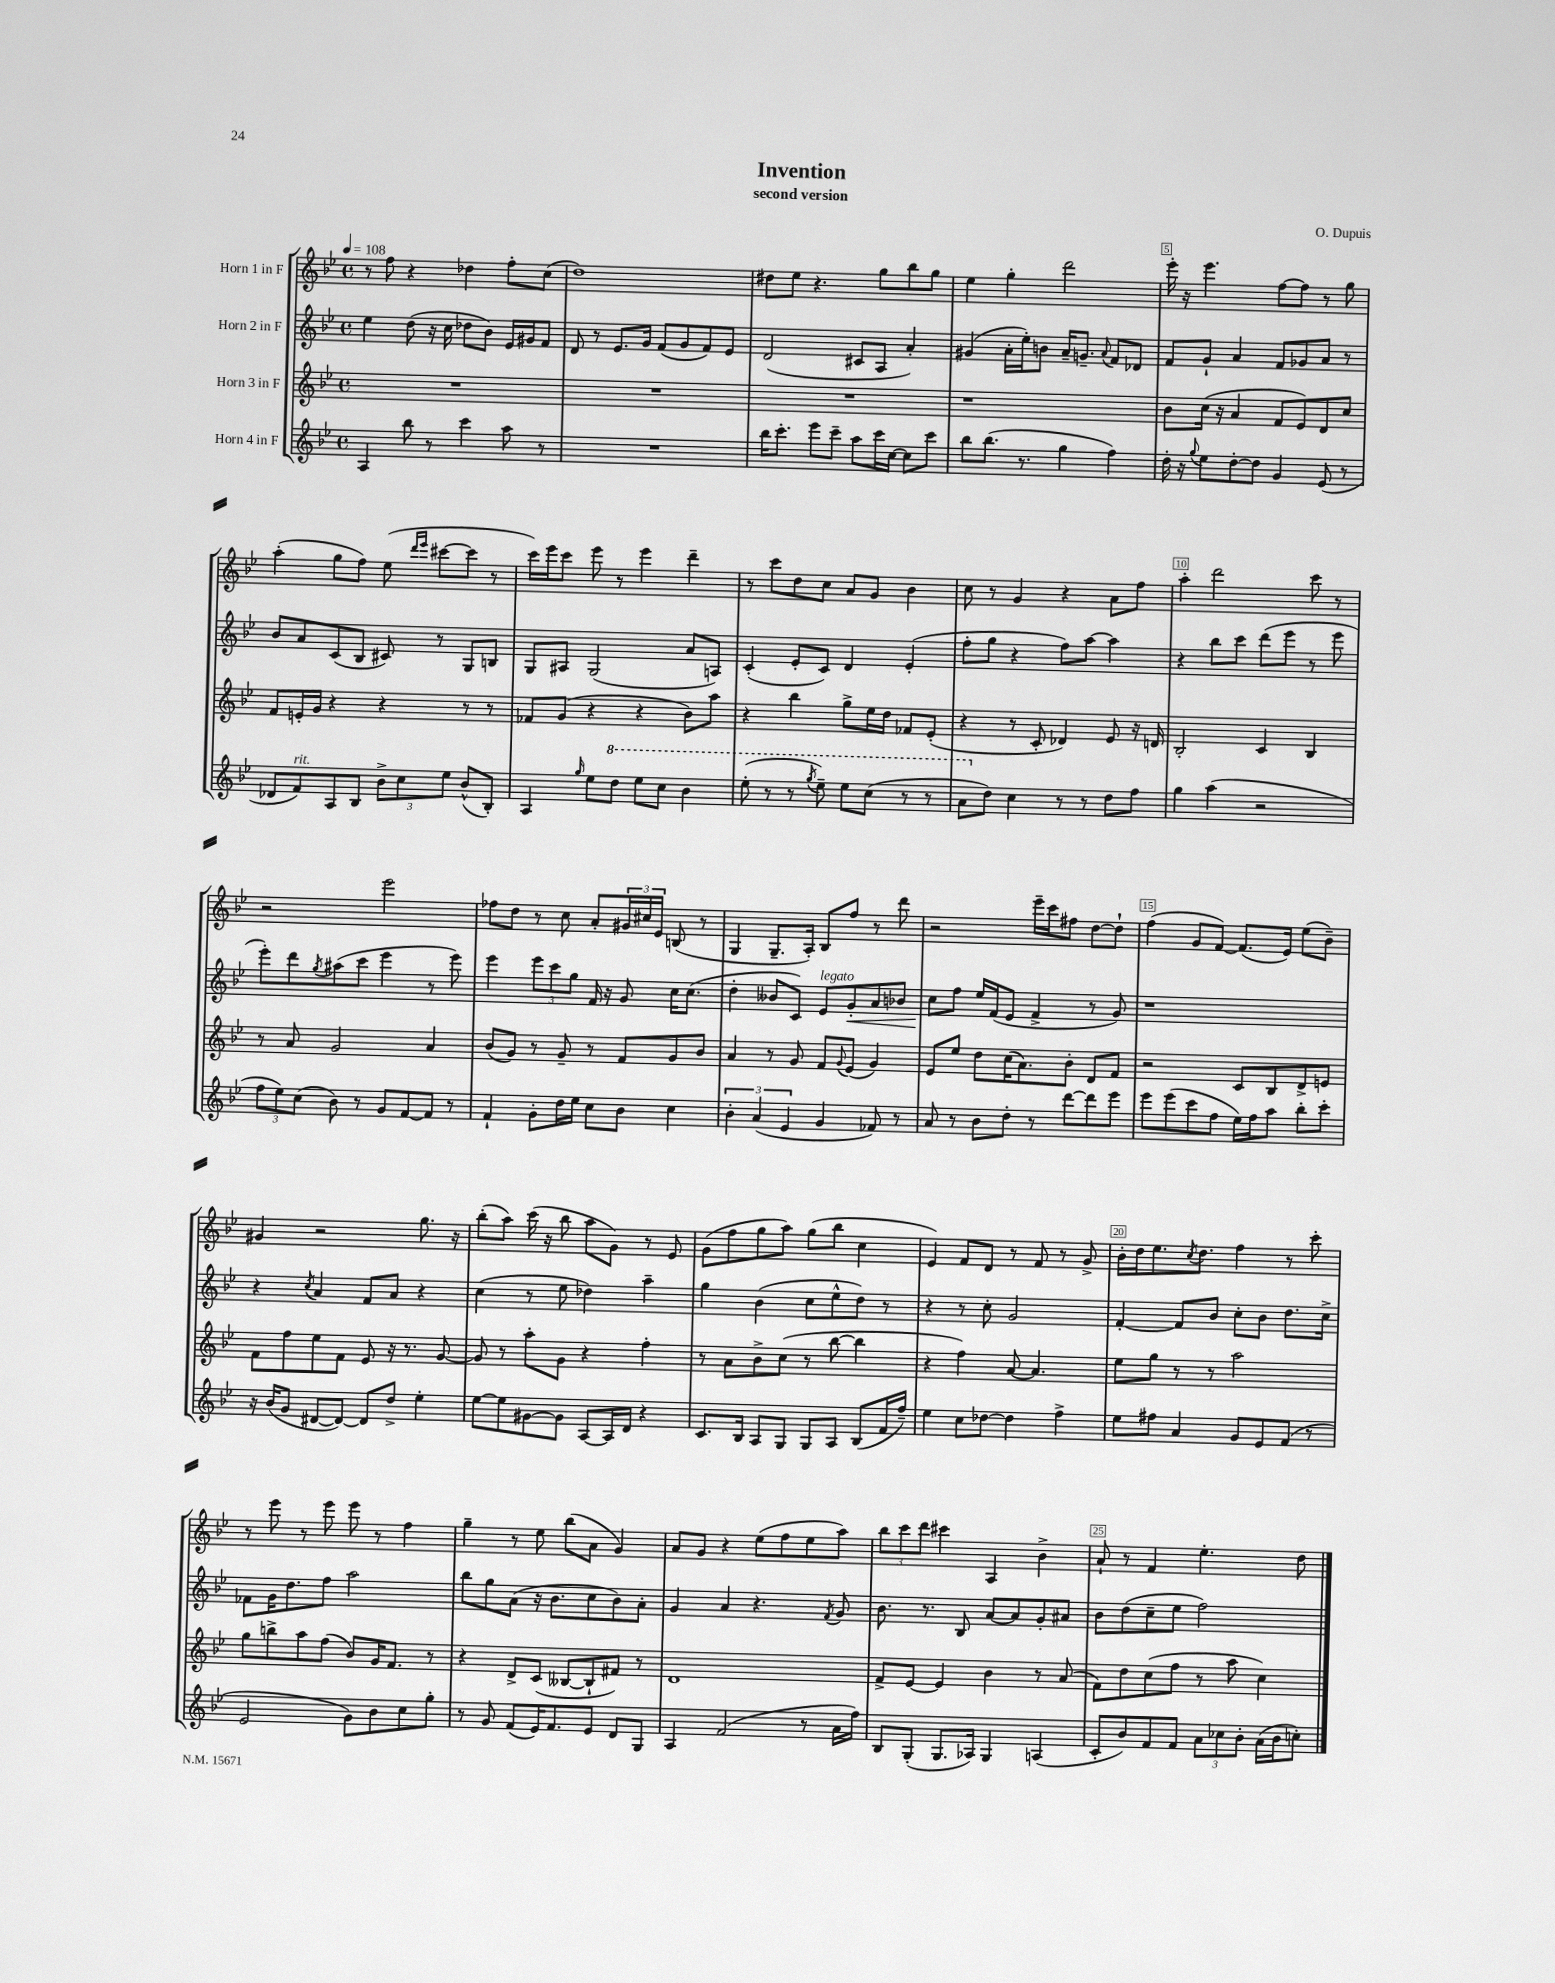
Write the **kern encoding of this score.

**kern	**kern	**kern	**kern
*staff4	*staff3	*staff2	*staff1
*clefG2	*clefG2	*clefG2	*clefG2
*k[b-e-]	*k[b-e-]	*k[b-e-]	*k[b-e-]
*M4/4	*M4/4	*M4/4	*M4/4
*met(c)	*met(c)	*met(c)	*met(c)
*MM108	*MM108	*MM108	*MM108
4A/	1r	4ee-\	8r
.	.	.	8ff\
8bb-\	.	(8dd\	4r
8r	.	16r	.
.	.	16cc\	.
4ccc\	.	8dd-\L	4dd-\
.	.	8b-\J)	.
8aa\	.	16e-/LL	8ff'\L
.	.	16g#/J	.
8r	.	8f/J	(8cc\J
=	=	=	=
1r	1r	8d/	1dd)
.	.	8r	.
.	.	8.e-/L	.
.	.	16g/Jk	.
.	.	(8f/L	.
.	.	8g/	.
.	.	8f/)	.
.	.	8e-/J	.
=	=	=	=
16bb-\LK	1r	(2d/	8dd#\L
8.ccc'\J	.	.	.
.	.	.	8ee-\J
8eee-\L	.	.	4.r
8ccc~\J	.	.	.
8aa\L	.	8c#/L	.
16ccc\L	.	8A/J	8gg\L
[16cc\JJ	.	.	.
8cc\]L	.	4a'/)	8bb-\
8ccc\J	.	.	8gg\J
=	=	=	=
8bb-\L	1r	(4g#/	4ee-\
(8.bb-\J	.	.	.
.	.	16a'\LL	4gg'\
8.r	.	16ee-'\J)	.
.	.	8b\J	.
4gg\	.	16a~/LK	2ddd\
.	.	8.g~/J	.
.	.	8qqa/	.
4ff\)	.	8f/L	.
.	.	8d-/J	.
=	=	=	=
16dd'\	8b-\L	8f/L	16eee-'\
16r	.	.	16r
8qqgg/	.	.	.
8ee-\L	(16cc\Jk	8g`/J	4.eee-\
.	16r	.	.
[8dd'\	4a/	4a/	.
8dd\]J	.	.	.
4g/	8f/L	8f/L	[8ff\L
.	8e-/)	8g-/	8ff\]J
(8e-/	8d/	8a/J	8r
8r	8cc/J	8r	8gg\
=	=	=	=
8d-/L	8f/L	8b-/L	(4aa'\
8f/)	16e'/L	8a/	.
.	16g/JJ	.	.
8A/	4r	(8c/	8gg\L
8B-/J	.	8B-/J	8ff\J)
12b-^\L	4r	8c#/)	(8ee-\
12cc\	.	.	.
.	.	.	16qqddd/LL
.	.	.	16qqeee-/JJ
.	.	8r	[8ccc#\L
12ee-\J	.	.	.
(8b-^^/L	8r	8G/L	8ccc#\]J
8B-'/J)	8r	8B/J	8r
=	=	=	=
4A/	8f-/L	8G/L	16ccc\LL)
.	.	.	16eee-\J
.	(8g/J	8A#/J	8ccc\J
16qqgg/	.	.	.
8ee-\L	4r	(2G/	8eee-\
8ddd\J	.	.	8r
8eee-\L	4r	.	4eee-\
8ccc\J	.	.	.
4bb-\	8b-\L)	8a/L	4ddd~\
.	8aa\J	8A/J)	.
=	=	=	=
(8eee-'\	4r	(4c'/	8r
8r	.	.	8ccc\L
8r	4bb-\	8e-'/L	8dd\
8qggg/	.	.	.
8eee-~\)	.	8c/J)	8cc\J
8eee-\L	8gg^\L	4d/	8a/L
(8ccc\J	16ee-\L	.	8g/J
.	16dd\JJ	.	.
8r	8f-/L	(4e-'/	4b-\
8r	(8e-'/J	.	.
=	=	=	=
8aa\L	4r	8ff'\L	8cc\
8dd\J)	.	8gg\J	8r
4cc\	8r	4r	4g/
.	8c'/	.	.
8r	4d-/)	8ff\L)	4r
8r	.	[8aa\J	.
8dd\L	8e-/	4aa\]	8a\L
8ff\J	16r	.	8ff\J
.	16d/	.	.
=	=	=	=
4gg\	2B-'/	4r	4aa'\
(4aa\	.	8bb-\L	2ddd\
.	.	8ccc\J	.
2r	4c/	(8ddd\L	.
.	.	8eee-\J	.
.	4B-/	8r	8ccc\
.	.	8eee-\	8r
=	=	=	=
12ff\L	8r	8eee-'\L)	2r
12ee-\)	.	.	.
.	8a/	8ddd\	.
(12cc\J	.	.	.
.	.	8qgg/	.
8b-\)	2g/	(8aa#\	.
8r	.	8ccc\J	.
8g/L	.	4eee-\	2eee-\
[8f/	.	.	.
8f/]J	4a/	8r	.
8r	.	8eee-\)	.
=	=	=	=
4f`/	(8b-/L	4eee-\	8ff-\L
.	8g/J)	.	8dd\J
8g'\L	8r	12eee-\L	8r
.	.	12ccc\	.
16dd\L	8g~/	.	8cc\
.	.	12gg\J	.
16ee-\JJ	.	.	.
8cc\L	8r	16f/	8a'/L
.	.	16r	.
8b-\J	8f/L	8g/	24g#/L
.	.	.	24cc#/
.	.	.	24e-/JJ
4cc\	8g/	16cc\LK	(8B/
.	.	(8.cc\J	.
.	8b-/J	.	8r
=	=	=	=
6b-'\	4a/	4dd'\	4G/
(6a/	.	.	.
.	8r	8b--/L	8.G~/L
6e-/	.	.	.
.	8g/	8c/J)	.
.	.	.	16A'/Jk)
4g/	8f/L	8e-/L	8B-/L
.	8qqg/	.	.
.	(8e-/J	8g'/	8ff/J
8f-/)	4g/)	8a/	8r
8r	.	8b-/J	8ddd\
=	=	=	=
8a/	8e-/L	8cc\L	2r
8r	8ee-/J	8ff\J	.
8b-\L	8dd\L	16ee-/LL	.
.	.	(16f/J	.
8dd'\J	(16cc\K	8e-/J	.
.	8.a\)	.	.
8r	.	4f^/	16eee-~\LL
.	.	.	16ccc\J
[8ddd\L	8b-'\J	.	8ff#\J
8ddd\]	8d/L	8r	[8dd\L
8eee-\J	8f/J	8g/)	8dd`\]J
=	=	=	=
8eee-\L	2r	1r	(4ff\
(8eee-\	.	.	.
8ccc\	.	.	8g/L
8ff\J	.	.	[8f/J)
16ee-\LL)	8c/L	.	(8.f/]L
16ff\J	.	.	.
8aa\J	8B-/	.	.
.	.	.	16e-/Jk)
8bb-'\L	8d^/	.	(8ee-\L
8ccc'\J	8e/J	.	8b-~\J)
=	=	=	=
16r	8f\L	4r	4g#/
(16b-/LK	.	.	.
8g/J	8ff\	.	.
.	.	8qcc/	.
[8d#/L	8ee-\	4a/	2r
8d#/_J)	8f\J	.	.
8d#/]L	8e-/	8f/L	.
8dd^/J	16r	8a/J	.
.	8.r	.	.
4ee-'\	.	4r	8.gg\
.	[8g/	.	.
.	.	.	16r
=	=	=	=
[8ee-\L	8g/]	(4cc\	(8bb-'\L
8ee-\]	8r	.	8aa\J)
[8g#\	8aa'\L	8r	(16ccc\
.	.	.	16r
8g#\]J	8g\J	8ee-\	8bb-\
[8A/L	4r	4dd-\)	8aa\L
16A/]L	.	.	8g\J)
16d/JJ	.	.	.
4r	4ff'\	4aa~\	8r
.	.	.	8e-/
=	=	=	=
8.c/L	8r	4gg\	(8g\L
.	8a\L	.	8ff\
16B-/Jk	.	.	.
8A/L	8b-^\	(4b-\	8gg\
8G/J	(8cc\J	.	8aa\J)
8G/L	8r	8cc\L	(8gg\L
8A/J	[8bb-\	8ee-^^\	8bb-\J
(8B-/L	4bb-\]	8dd\J)	4cc\
16f/L	.	8r	.
16ff~/JJ)	.	.	.
=	=	=	=
4ee-\	4r	4r	4e-/)
8cc\L	4ff\)	8r	8f/L
[8dd-\J	.	8cc'\	8d/J
4dd-\]	[8a/	2g/	8r
.	4.a/]	.	8f/
4ff^\	.	.	8r
.	.	.	8g^/
=	=	=	=
8ee-\L	8ee-\L	[4f'/	16b-'\LL
.	.	.	16dd\J
8ff#\J	8gg\J	.	8.ee-\
4a/	8r	8f/]L	.
.	.	.	8qcc/
.	.	.	8.dd\J
.	8r	8b-/J	.
8g/L	2aa\	8cc'\L	4ff\
8e-/	.	8b-\J	.
(8f/J	.	8.dd\L	8r
8r	.	.	8ccc'\
.	.	16cc^\Jk	.
=	=	=	=
2e-/	8gg\L	8f-\L	8r
.	8bb^\	16g\K	8eee-\
.	.	8.dd\	.
.	8aa\	.	8r
.	(8ff\J	8ff\J	8eee-\
8g\L)	8b-/L)	2aa\	8eee-\
8b-\	16g/K	.	8r
.	8.f/J	.	.
8cc\	.	.	4ff\
8gg'\J	8r	.	.
=	=	=	=
8r	4r	8bb-\L	4gg~\
8g/	.	8gg\	.
(8f/L	8d^/L	(8a\J	8r
16e-/K)	(8c/J	16r	8ee-\
8.f/	.	8.b-\L	.
.	[8B--/L	.	(8bb-\L
8e-/J	8B--`/]	8cc\	8a\J
8d/L	8f#/J)	8b-\)	4g/)
8G/J	8r	8a'\J	.
=	=	=	=
4A/	1d	4g/	8a/L
.	.	.	8g/J
(2f/	.	4a/	4r
.	.	4.r	(8ee-\L
.	.	.	8ff\
8r	.	.	8ee-\
.	.	8qf/	.
16a\LL	.	8g/	8aa\J)
16ff\JJ)	.	.	.
=	=	=	=
8B-/L	8f^/L	8.b-\	12bb-\L
.	.	.	12ccc\
(8G'/J	[8e-/J	.	.
.	.	.	12ddd\J
.	.	8.r	.
8.G/L	4e-/]	.	4ccc#\
.	.	8B-/	.
16A-/Jk)	.	.	.
4G/	4b-\	[8a/L	4A/
.	.	8a/]	.
(4A/	8r	8g'/	4b-^\
.	(8a/	8a#/J	.
=	=	=	=
8c'/L	8f\L)	8b-\L	8a`/
8b-/)	8dd\	(8dd\	8r
8f/	(8cc\	8cc~\	4f/
8f/J	8ff\J	8ee-\J	.
12a\L	8r	2ff\)	4.ee-'\
12cc-\	.	.	.
.	8aa\	.	.
12b-'\J	.	.	.
(16a\LL	4cc\)	.	.
16b-\J	.	.	.
8cc'\J)	.	.	8dd\
==	==	==	==
*-	*-	*-	*-
